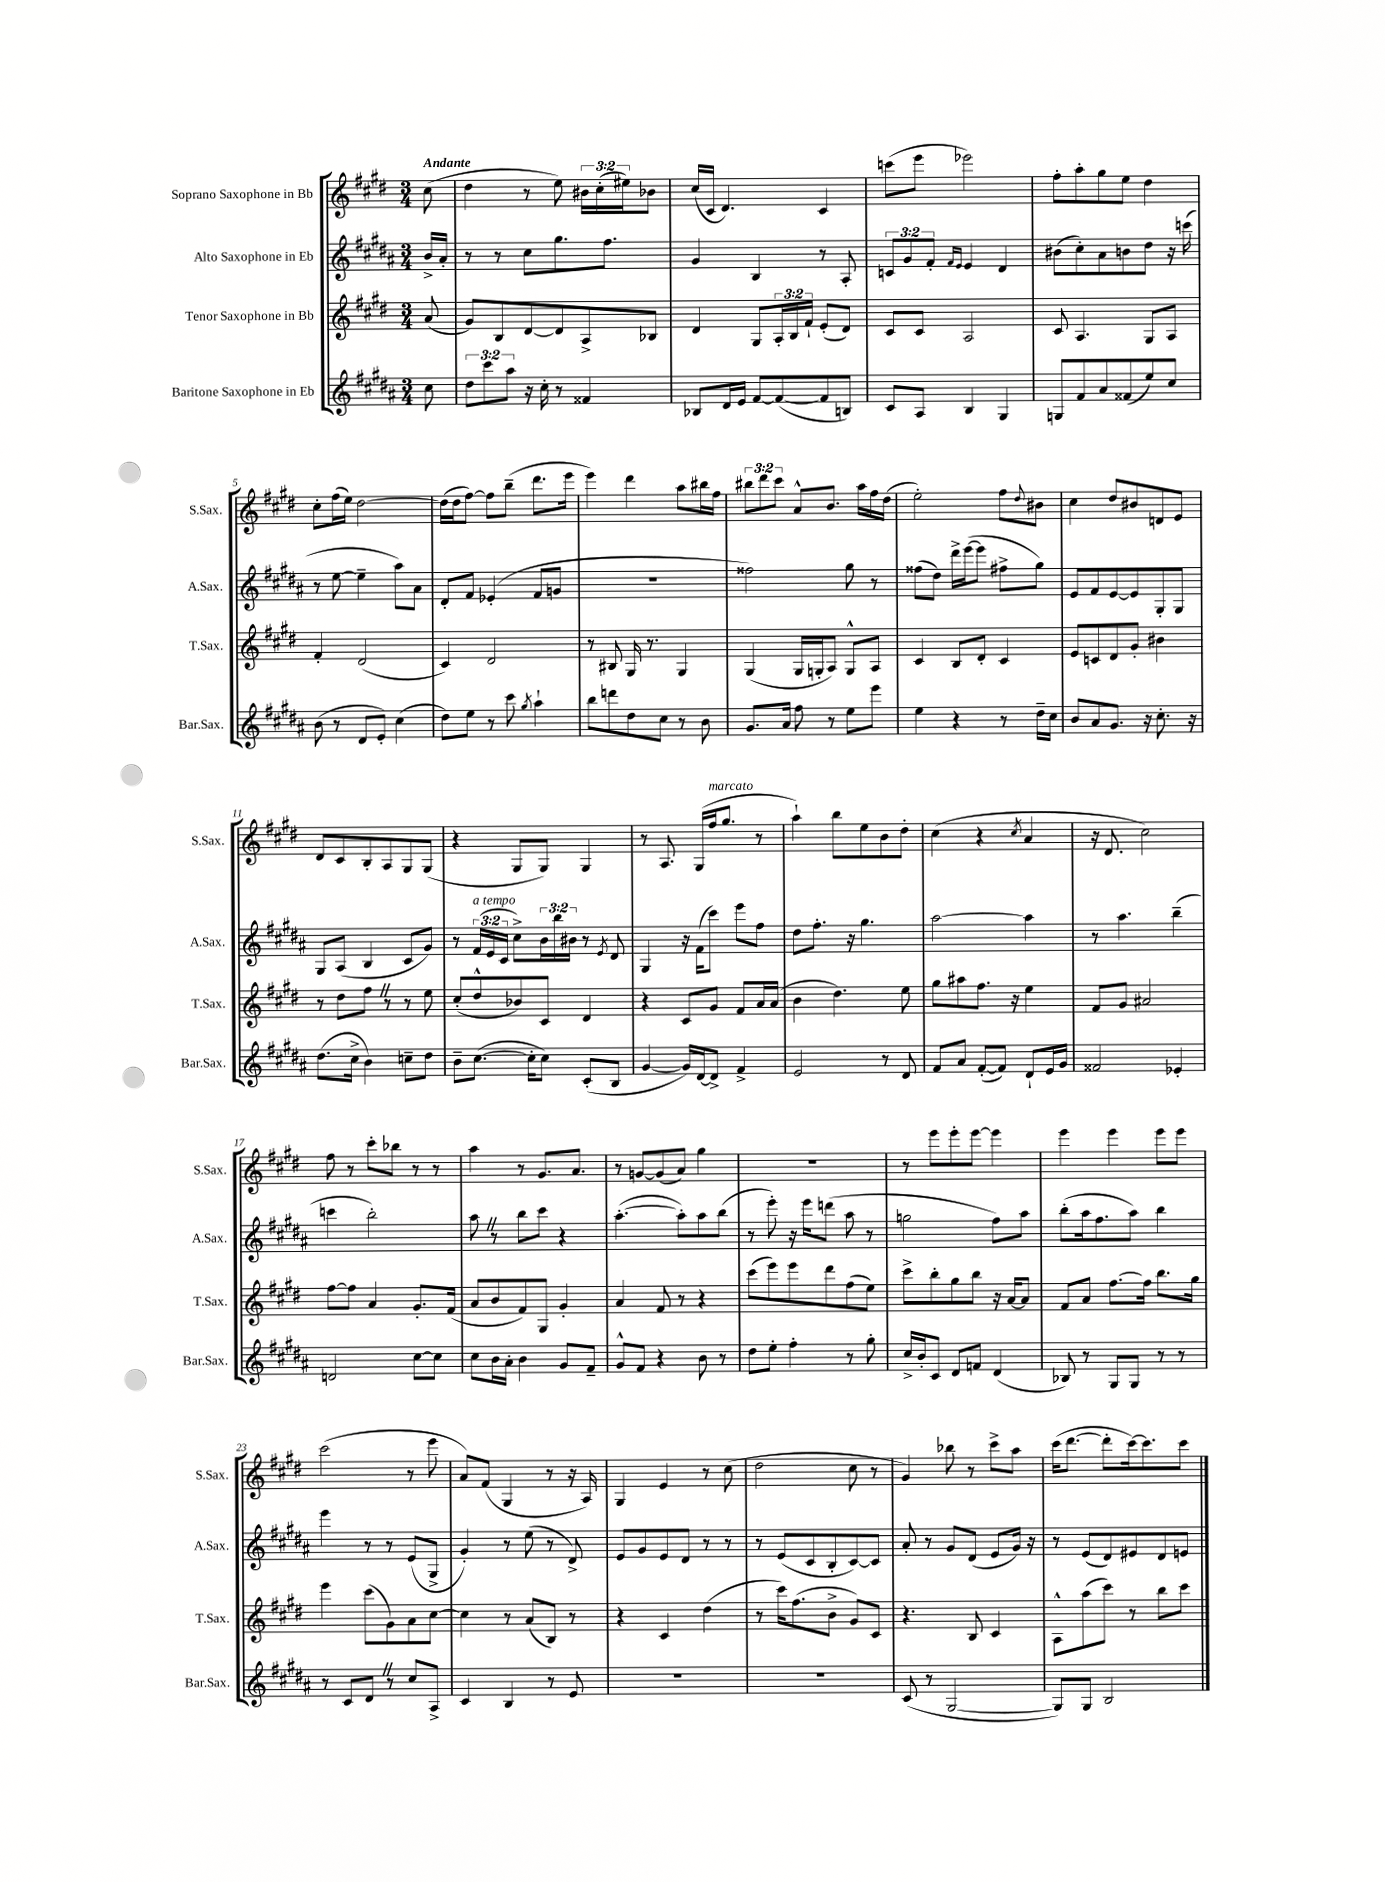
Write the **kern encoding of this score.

**kern	**kern	**kern	**kern
*part4	*part3	*part2	*part1
*staff4	*staff3	*staff2	*staff1
*I"Baritone Saxophone in Eb	*I"Tenor Saxophone in Bb	*I"Alto Saxophone in Eb	*I"Soprano Saxophone in Bb
*I'Bar.Sax.	*I'T.Sax.	*I'A.Sax.	*I'S.Sax.
*clefG2	*clefG2	*clefG2	*clefG2
*k[f#c#g#d#a#]	*k[f#c#g#d#]	*k[f#c#g#d#a#]	*k[f#c#g#d#]
*M3/4	*M3/4	*M3/4	*M3/4
=	=	=	=
!	!	!	!LO:TX:a:B:t=Andante
8cc#\	(8a/	16b^/LL	(8cc#\
.	.	16a#'/JJ	.
=1	=1	=1	=1
12dd#\L	8g#/L)	8r	4dd#\
12ccc#\	.	.	.
.	8B/	8r	.
12aa#\J	.	.	.
16r	[8d#/	8cc#\L	8r
16cc#'\	.	.	.
8r	8d#/]	8.gg#\	8ee\)
4f##X/	8A^/	.	24b#X\LL
.	.	.	(24cc#'\
.	.	8.ff#\J	.
.	.	.	24ee#X\J)
.	8B-X/J	.	8b-X\J
=2	=2	=2	=2
8B-X/L	4d#/	4g#/	(16cc#/LL
.	.	.	16c#/JJ
16d#/L	.	.	4.d#/)
16e/JJ	.	.	.
[8f#/L	8G#/L	4B/	.
(8f#/_	24A'/L	.	.
.	24B/	.	.
.	24f#`/JJ	.	.
8f#/]	(8e'/L	8r	4c#/
8Bn/J)	8d#/J)	8A#'/	.
=3	=3	=3	=3
8c#/L	8c#/L	12cn/L	(8cccn\L
.	.	12g#/	.
8A#/J	8c#/J	.	8eee\J
.	.	12f#'/J	.
.	.	16qqf#/LL	.
.	.	16qqe/JJ	.
4B/	2A/	4e/	2eee-X\)
4G#/	.	4d#/	.
=4	=4	=4	=4
8Gn/L	8c#/	(8b#X\L	8ff#'\L
8f#/	4.A/	8cc#'\)	8aa'\
8a#/	.	8a#\	8gg#\
(8f##X/	.	8bn\	8ee\J
8ee/)	8G#/L	8dd#\J	4dd#\
8cc#/J	8A/J	16r	.
.	.	(16cccn\	.
!!LO:LB:g=z
=5	=5	=5	=5
(8b\	4f#'/	8r	8cc#'\L
8r	.	[8ee\	(16ff#\L
.	.	.	16ee\JJ)
8d#/L	(2d#/	4ee~\]	[2dd#\
8e'/J)	.	.	.
(4cc#\	.	8aa#\L)	.
.	.	8a#\J	.
=6	=6	=6	=6
8dd#\L)	4c#/)	8d#'/L	(16dd#\LL]
.	.	.	16dd#\J
8ee\J	.	8f#/J	[8ff#\J)
8r	2d#/	(4e-X'/	8ff#\L]
8ccc#\	.	.	(8bb~\J
8qgg#/	.	.	.
4aa#`\	.	8f#/L	8.ddd#\L
.	.	8gn/J	.
.	.	.	16eee\Jk
=7	=7	=7	=7
8bb\L	8r	2.r	4eee\)
8dddn\	8B#X/	.	.
8dd#\	16G#/	.	4ddd#\
.	8.r	.	.
8cc#\J	.	.	.
8r	4G#/	.	8aa\L
8b\	.	.	16bb#X\L
.	.	.	16ff#\JJ
=8	=8	=8	=8
8.g#/L	(4G#/	2ff##X\)	12bb#X\L
.	.	.	12ddd#\
.	.	.	12ccc#\J
16a#/Jk	.	.	.
8ff#\	16G#/LL	.	8a^^/L
.	16Gn'/J	.	.
8r	8A/J)	.	8.b/J
8ee\L	8G^^/L	8gg#\	.
.	.	.	16aa\LL
8eee\J	8A/J	8r	16ff#\
.	.	.	(16dd#\JJ
=9	=9	=9	=9
4ee\	4c#/	(8ff##X\L	2ee'\)
.	.	8dd#\J)	.
4r	8B/L	16ddd#^\LL	.
.	.	([16eee\J	.
.	8d#'/J	8eee\J]	.
8r	4c#/	8ff#X^\L	8ff#\L
.	.	.	8qqdd#/
16dd#~\LL	.	8gg#\J)	8b#X\J
16cc#\JJ	.	.	.
=10	=10	=10	=10
8b/L	8e/L	8e/L	4cc#\
8a#/	8cn/	8f#/	.
8.g#/J	8d#/	[8e/	8dd#/L
.	8g#'/J	8e/]	8b#X/
16r	.	.	.
8.cc#'\	4b#X\	8G#'/	8dn/
.	.	8G#/J	8e/J
16r	.	.	.
!!LO:LB:g=z
=11	=11	=11	=11
(8.dd#\L	8r	8G#/L	8d#/L
.	8dd#\L	(8A#/J	8c#/
16cc#^\Jk	.	.	.
4b\)	8ff#Z\J	4B/	8B'/
.	8r	.	8A/
8ccn~\L	8r	8c#/L	8G#/
8dd#\J	8ee\	8g#/J)	(8G#/J
=12	=12	=12	=12
8b~\L	(8cc#'/L	8r	4r
!	!	!LO:TX:a:i:t=a tempo	!
([8.cc#\J	8dd#^^/	(24f#/LL	.
.	.	24e/	.
.	.	24c#/JJ	.
.	8b-X/)	8cc#^\L)	8G#/L
16cc#'\KL]	.	.	.
8cc#\J)	8c#/J	24b\L	8G#/J)
.	.	24bb\	.
.	.	24b#X\JJ	.
(8c#'/L	4d#/	8r	4G#/
.	.	8qe/	.
8B/J	.	8d#/	.
=13	=13	=13	=13
[4g#/	4r	4G#/	8r
.	.	.	8.A/
16g#/LL])	8c#/L	16r	.
[16d#/J	.	(16f#\KL	(16G#/LL
!	!	!	!LO:TX:a:i:t=marcato
8d#^/J]	8g#/J	8ccc#\J)	16ff#/J
.	.	.	8.gg#/J
4f#^/	8f#/L	8eee\L	.
.	16a/L	8ff#\J	8r
.	(16a/JJ	.	.
=14	=14	=14	=14
2e/	4b\	8dd#\L	4aa`\)
.	.	8.ff#'\J	.
.	4.dd#\)	.	8bb\L
.	.	16r	.
.	.	4.gg#\	8ee\
8r	.	.	8b\
8d#/	8ee\	.	8dd#'\J
=15	=15	=15	=15
8f#/L	8gg#\L	[2aa#\	(4cc#\
8a#/J	8aa#X\	.	.
([8f#'/L	8.ff#\J	.	4r
8f#/J])	.	.	.
.	16r	.	.
.	.	.	8qcc#/
8d#`/L	4ee\	4aa#\]	4a/
16e/L	.	.	.
16g#/JJ	.	.	.
=16	=16	=16	=16
2f##X/	8f#/L	8r	16r
.	.	.	8.d#/
.	8g#/J	4.aa#\	.
.	2a#X/	.	2cc#\)
4e-X'/	.	(4bb~\	.
!!LO:LB:g=z
=17	=17	=17	=17
2dn/	[8ff#\L	4cccn\	8ff#\
.	8ff#\J]	.	8r
.	4a/	2bb'\)	8ccc#'\L
.	.	.	8bb-X\J
[8cc#\L	8.g#'/L	.	8r
8cc#\J]	.	.	8r
.	(16f#/Jk	.	.
=18	=18	=18	=18
8cc#\L	8a/L	8aa#Z\	4aa\
16b\L	8b/	8r	.
16a#'\JJ	.	.	.
4b\	8f#/)	8bb\L	8r
.	8G#/J	8ccc#\J	8.g#/L
8g#/L	4g#'/	4r	.
.	.	.	8.a/J
8f#~/J	.	.	.
=19	=19	=19	=19
8g#^^/L	4a/	([4.aa#'\	8r
8f#/J	.	.	[8gn/L
4r	8f#/	.	(8g/]
.	8r	8aa#'\L])	8a/J)
8b\	4r	8aa#\	4gg#\
8r	.	(8bb\J	.
=20	=20	=20	=20
8dd#\L	(8ccc#\L	8r	2.r
8ee'\J	8eee\)	8eee'\)	.
4ff#'\	8eee\	16r	.
.	.	16eee\KL	.
.	8ddd#\	(8dddn\J	.
8r	(8ff#\	8aa#\	.
8gg#'\	8ee\J)	8r	.
=21	=21	=21	=21
16cc#^/LL	8ccc#^\L	2ggn\	8r
16b'/J	.	.	.
8c#/J	8bb'\	.	8eee\L
8d#/L	8gg#\	.	8eee'\
8fn/J	8bb\J	.	[8eee\J
(4d#/	16r	8ff#\L)	4eee\]
.	[16a/KL	.	.
.	8a/J]	8aa#\J	.
=22	=22	=22	=22
8B-X/)	8f#/L	(8bb'\L	4eee\
8r	8a/J	16aa#\k	.
.	.	8.ff#\	.
8G#/L	[8.ff#\L	.	4eee\
8G#/J	.	8aa#\J)	.
.	16ff#\Jk]	.	.
8r	8.bb\L	4bb\	8eee\L
8r	.	.	8eee\J
.	16gg#\Jk	.	.
!!LO:LB:g=z
=23	=23	=23	=23
8r	4eee\	4eee\	(2ccc#\
8c#/L	.	.	.
8d#Z/J	(8ccc#\L	8r	.
8r	8g#\)	8r	.
8cc#/L	8a\	(8e/L	8r
8A#^/J	[8cc#\J	8G#^/J	8eee\
=24	=24	=24	=24
4c#/	4cc#\]	4g#'/)	8a/L)
.	.	.	(8f#/J
4B/	8r	8r	4G#/
.	(8a/L	(8ee\	.
8r	8B/J)	8r	8r
8e/	8r	8d#^/)	16r
.	.	.	16A/)
=25	=25	=25	=25
2.r	4r	8e/L	4G#/
.	.	8g#/	.
.	4c#/	8e/	4e/
.	.	8d#/J	.
.	(4dd#\	8r	8r
.	.	8r	(8cc#\
=26	=26	=26	=26
2.r	8r	8r	2dd#\
.	16ccc#\KL)	(8e/L	.
.	(8.ff#\	.	.
.	.	8c#/	.
.	8b^\J	8B'/	.
.	8g#/L)	[8c#/)	8cc#\
.	8c#/J	8c#/J]	8r
=27	=27	=27	=27
(8c#/	4.r	8a#'/	4g#/)
8r	.	8r	.
[2G#/	.	8g#/L	8bb-X\
.	8B/	(8d#/J	8r
.	4c#/	8e/L	8ccc#^\L
.	.	16g#/Jk)	8aa\J
.	.	16r	.
=28	=28	=28	=28
8G#/L])	8A^^\L	8r	(16ccc#\KL
.	.	.	[8.ddd#\J
8G#/J	(8aa\	(8e/L	.
2B/	8ccc#\J)	8d#/)	8ddd#'\L]
.	8r	8e#X/	[16ccc#\k)
.	.	.	8.ccc#\]
.	8bb\L	8d#/	.
.	8ccc#\J	8en/J	8ccc#\J
==	==	==	==
*-	*-	*-	*-
